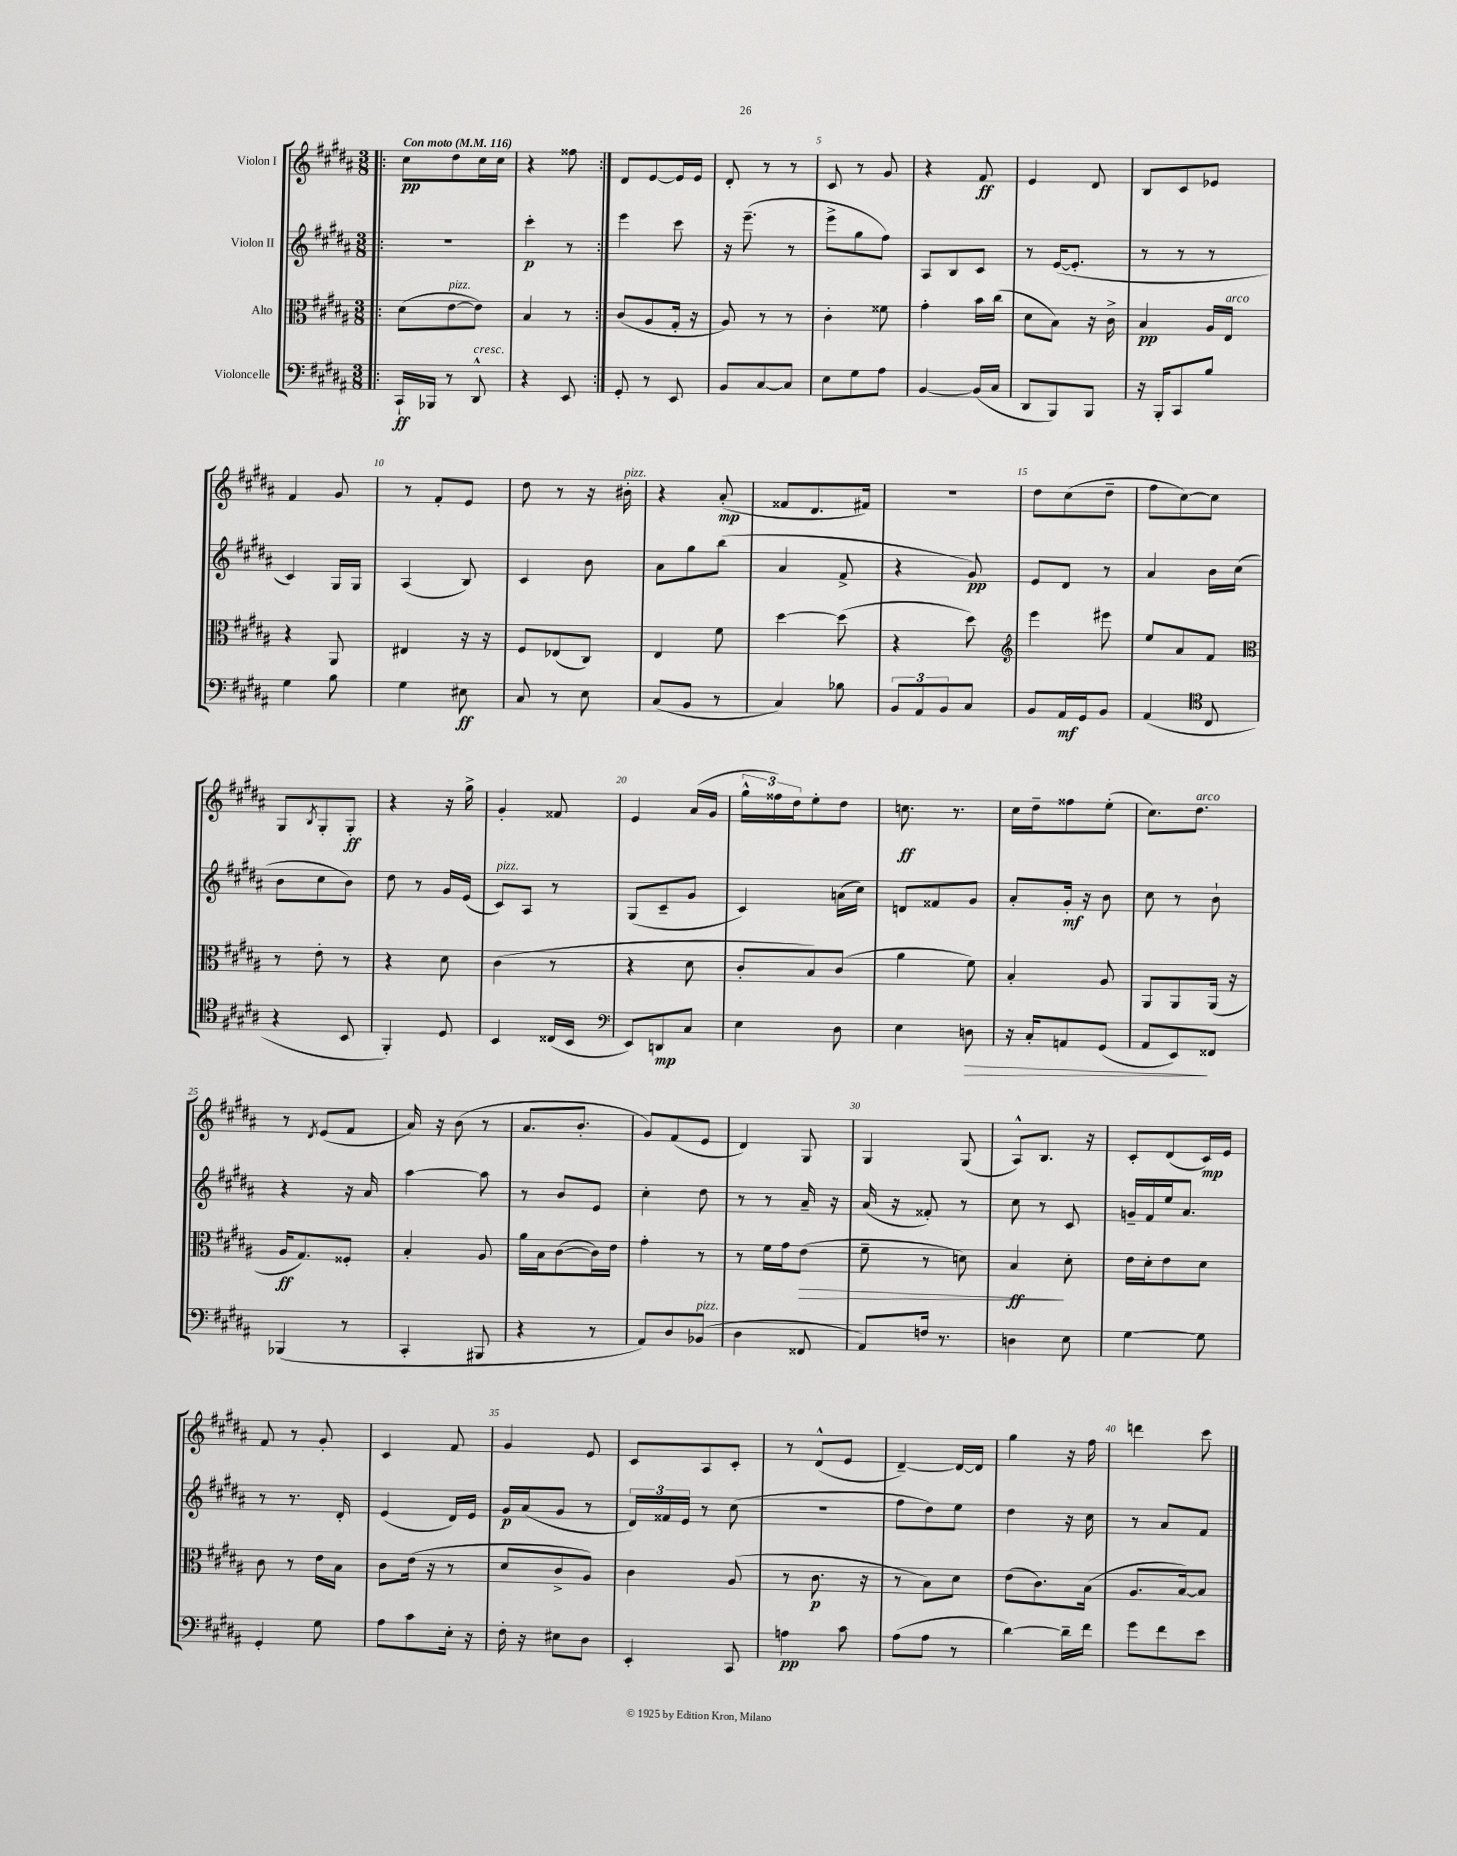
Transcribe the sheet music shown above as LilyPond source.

<<
\new StaffGroup <<
\new Staff = "s0" \with { instrumentName = "Violon I" } {
    \clef treble \key b \major \numericTimeSignature \time 3/8 \tempo "Con moto" 4 = 116
    \repeat volta 2 { \bar ".|:" cis''8\pp dis''8 cis''16 cis''16 |
    r4 fisis''8 | }
    dis'8 e'8~ e'16 e'16 |
    dis'8-. r8 r8 |
    cis'8 r8 gis'8 |
    r4 fis'8\ff |
    e'4 dis'8 |
    b8 cis'8 ees'8 |
    fis'4 gis'8 |
    r8 fis'8-. e'8 |
    dis''8 r8 r16 bis'16-.^\markup { \italic "pizz." } |
    r4 ais'8-.\mp( |
    fisis'8 dis'8. fis'16) |
    R4. |
    dis''8 cis''8( dis''8-- |
    fis''8 cis''8~) cis''8 |
    gis8 \acciaccatura { b8 } gis8-. gis8-.\ff |
    r4 r16 gis''16-> |
    gis'4-. fisis'8 |
    e'4 ais'16( gis'16 |
    \tuplet 3/2 { gis''16-^ fisis''16) dis''16 } e''8-. dis''8 |
    c''8.\ff r8. |
    cis''16 dis''16-- fisis''8 e''8-.( |
    cis''8.) dis''8.^\markup { \italic "arco" } |
    r8 \acciaccatura { dis'8 } e'8( fis'8 |
    ais'16) r16 b'8( r8 |
    ais'8. b'8.-. |
    gis'8) fis'8( e'8 |
    dis'4) gis8 |
    gis4 gis8( |
    ais8-^) b8. r16 |
    cis'8-. dis'8( cis'16\mp) e'16 |
    fis'8 r8 gis'8-. |
    cis'4 fis'8 |
    gis'4 e'8 |
    cis'8 ais8 cis'8-. |
    r8 dis'8-^( e'8 |
    dis'4~--) dis'16~ dis'16 |
    gis''4 r16 fis''16 |
    d'''4 cis'''8 \bar "|." |
}
\new Staff = "s1" \with { instrumentName = "Violon II" } {
    \clef treble \key b \major \numericTimeSignature \time 3/8
    \repeat volta 2 { \bar ".|:" R4. |
    cis'''4-.\p r8 | }
    e'''4 cis'''8 |
    r16 e'''8.--( r8 |
    e'''8-> gis''8 fis''8) |
    ais8 b8 cis'8 |
    r8 e'16~( e'8.-. |
    r8 r8 r8 |
    cis'4) gis16 gis16 |
    ais4( b8) |
    cis'4 b'8 |
    ais'8 gis''8 b''8( |
    ais'4 fis'8-> |
    r4 gis'8\pp) |
    e'8 dis'8 r8 |
    ais'4 b'16 cis''16( |
    b'8 cis''8 b'8) |
    dis''8 r8 gis'16 e'16( |
    cis'8^\markup { \italic "pizz." }) ais8 r8 |
    gis8( cis'8-- gis'8 |
    cis'4) a'16( cis''16) |
    d'8 fisis'8 gis'8 |
    ais'8-. gis'16-.\mf r16 b'8 |
    cis''8 r8 b'8-! |
    r4 r16 ais'16 |
    ais''4~ ais''8 |
    r8 b'8 e'8 |
    cis''4-. dis''8 |
    r8 r8 ais'16-- r16 |
    ais'16( r16 fisis'8-.) r8 |
    cis''8 r8 cis'8 |
    g'16-- fis'16 e''16 ais'8. |
    r8 r8. dis'16-. |
    e'4( dis'16) e'16 |
    gis'16\p ais'16( gis'8 r8 |
    \tuplet 3/2 { dis'16) fisis'16 e'16 } r8 cis''8( |
    R4. |
    fis''8 dis''8) e''8 |
    dis''4 r16 cis''16 |
    r8 ais'8 fis'8 \bar "|." |
}
\new Staff = "s2" \with { instrumentName = "Alto" } {
    \clef alto \key b \major \numericTimeSignature \time 3/8
    \repeat volta 2 { \bar ".|:" dis'8( e'8~^\markup { \italic "pizz." } e'8) |
    b4 r8 | }
    cis'8( ais8 gis16-. r16 |
    ais8) r8 r8 |
    cis'4-. fisis'8 |
    gis'4-. b'16 cis''16( |
    dis'8 b8) r16 cis'16-> |
    b4\pp ais16 e16^\markup { \italic "arco" } |
    r4 ais,8 |
    eis4 r16 r16 |
    fis8 ees8( cis8) |
    e4 fis'8 |
    dis''4~ dis''8( |
    r4 dis''8) |
    \clef treble e'''4 eis'''8 |
    e''8 ais'8 fis'8 |
    \clef alto r8 e'8-. r8 |
    r4 dis'8 |
    cis'4( r8 |
    r4 dis'8 |
    cis'8-. b8) cis'8( |
    ais'4 fis'8) |
    b4-. ais8 |
    ais,8 ais,8 ais,16( r16 |
    ais16\ff gis8.) fisis8-. |
    b4-. ais8 |
    ais'16 b16 cis'8~( cis'16) e'16 |
    gis'4-. r8 |
    r8 fis'16 gis'16 e'8\>( |
    fis'8-- r8 d'8) |
    b4\ff\! dis'8-. |
    e'16 dis'16-. e'8 dis'8 |
    cis'8 r8 e'16 b16 |
    cis'8 e'16( r16 r8 |
    dis'8 cis'8-> ais8) |
    cis'4 ais8( |
    r8 cis'8.\p r16 |
    r8 b8) dis'8 |
    e'8( cis'8.) b16( |
    ais8. b16~) b8 \bar "|." |
}
\new Staff = "s3" \with { instrumentName = "Violoncelle" } {
    \clef bass \key b \major \numericTimeSignature \time 3/8
    \repeat volta 2 { \bar ".|:" cis,16-!\ff bes,,16 r8 dis,8-^^\markup { \italic "cresc." } |
    r4 e,8 | }
    gis,8-. r8 e,8 |
    b,8 cis8~ cis8 |
    e8 gis8 ais8 |
    b,4~ b,16( cis16 |
    dis,8 b,,8) b,,8 |
    r16 b,,16-. cis,8 b8 |
    gis4 b8 |
    gis4 eis8\ff |
    cis8 r8 e8 |
    cis8( b,8 r8 |
    cis4) bes8 |
    \tuplet 3/2 { b,8 ais,8 b,8 } cis8 |
    b,8 ais,16\mf gis,16 b,8 |
    ais,4( \clef tenor cis8 |
    r4 b,8 |
    fis,4-.) dis8 |
    b,4 cisis16( b,16 |
    \clef bass e,8) d,8\mp cis8 |
    e4 dis8 |
    e4 d8\> |
    r16 cis16-. a,8 gis,8( |
    ais,8 e,8\!) fisis,8 |
    bes,,4( r8 |
    cis,4-. bis,,8 |
    r4 r8 |
    ais,8) dis8 bes,8^\markup { \italic "pizz." }( |
    dis4 fisis,8 |
    ais,8) f16 r8. |
    d4 e8 |
    gis4~ gis8 |
    gis,4-. gis8 |
    ais8 cis'8 e16-. r16 |
    fis16-. r16 eis8 dis8 |
    e,4-. cis,8 |
    a4\pp cis'8 |
    ais8( ais8 r8 |
    dis'4~) dis'16-- fis'16 |
    gis'8 fis'8 e'8 \bar "|." |
}
>>
>>
\layout { \context { \Score \override BarNumber.break-visibility = ##(#f #t #t) barNumberVisibility = #(every-nth-bar-number-visible 5) } }
